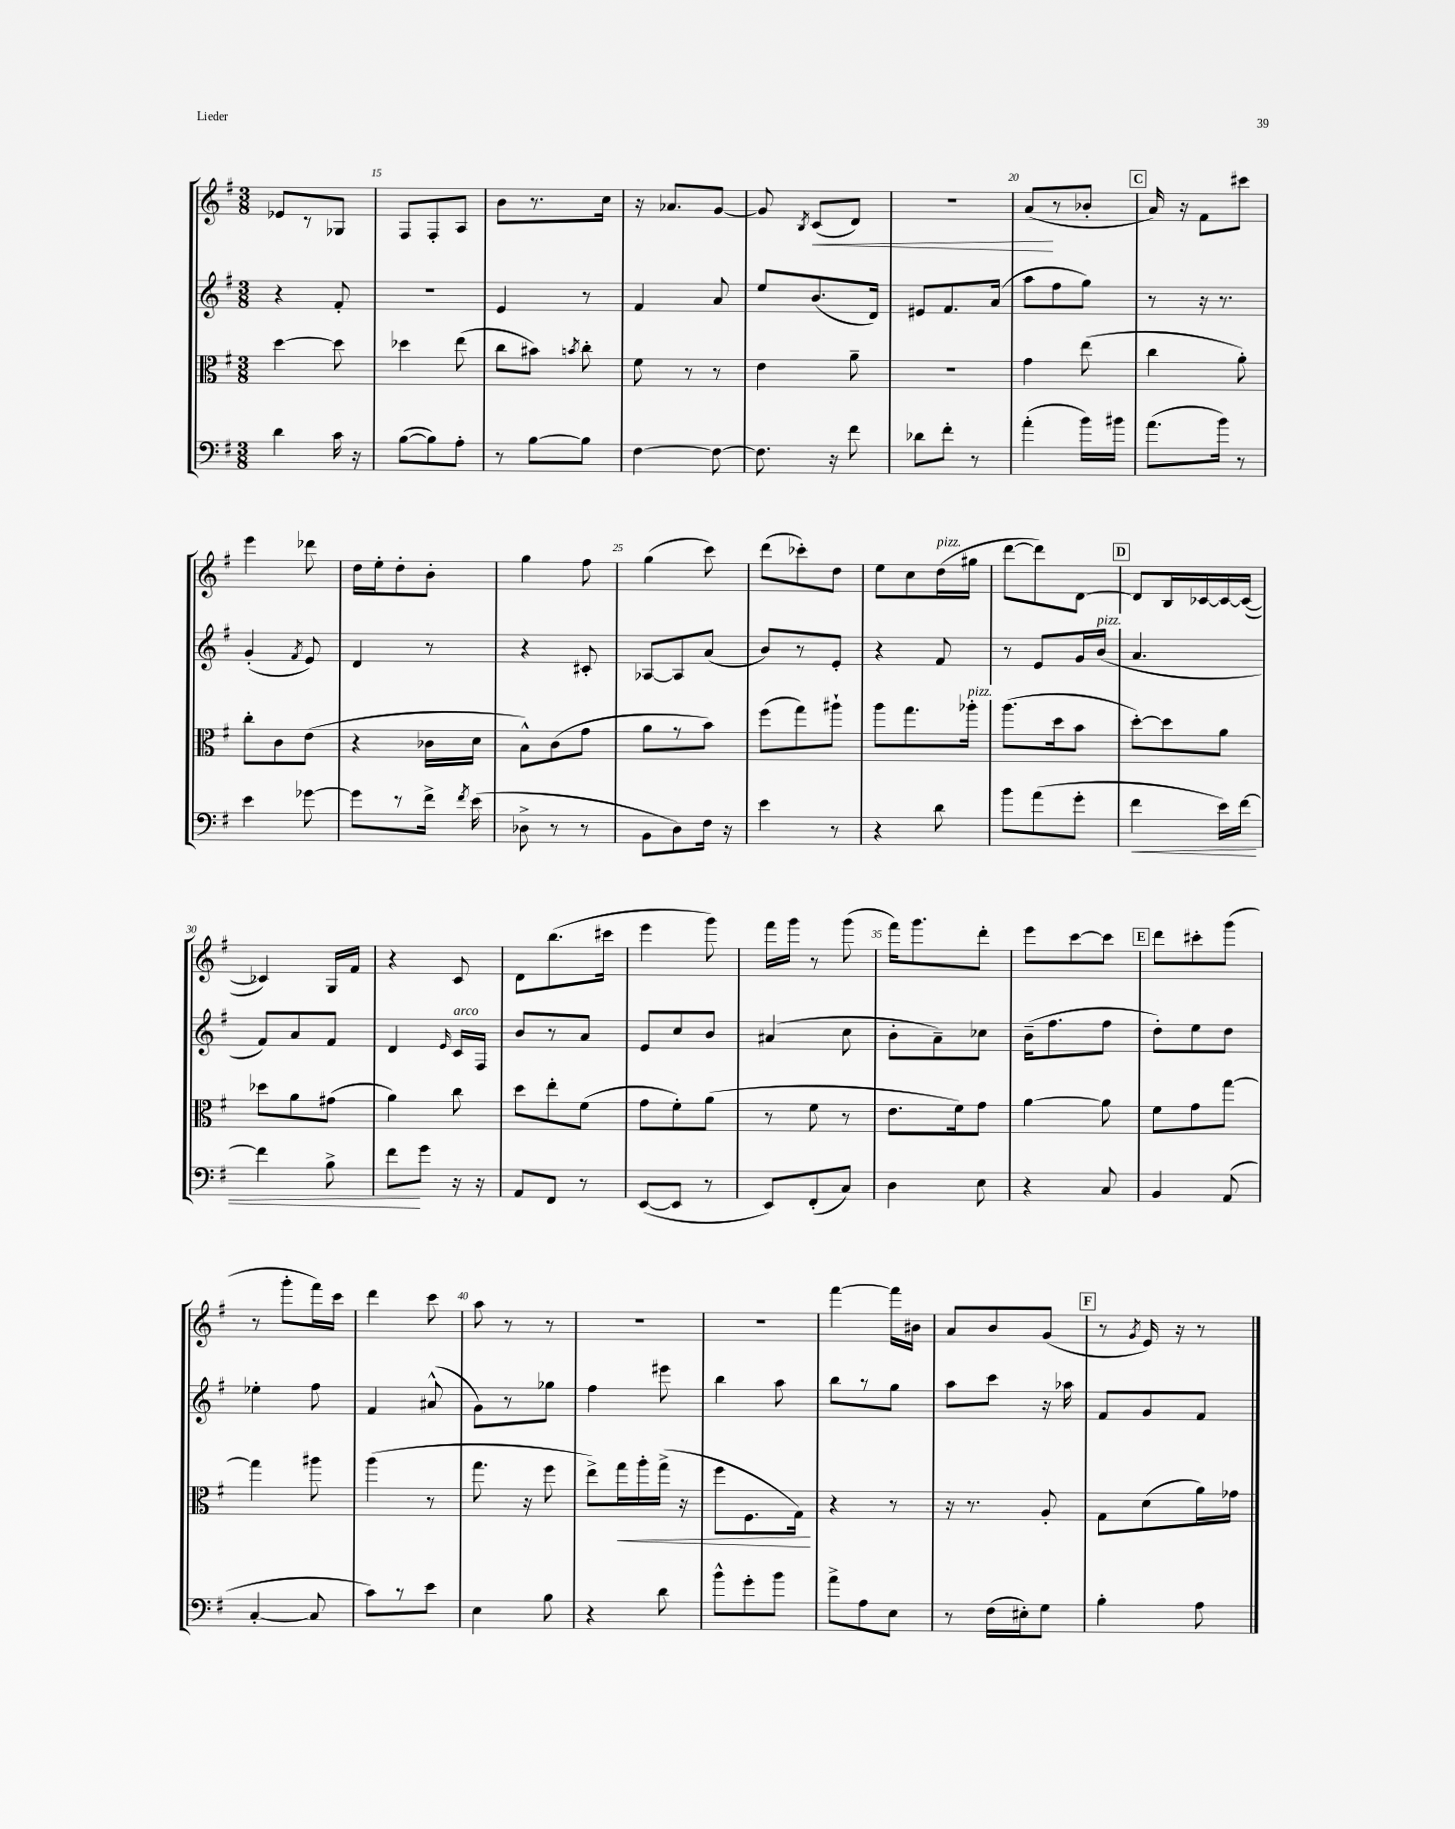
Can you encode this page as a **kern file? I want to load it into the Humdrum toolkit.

**kern	**kern	**kern	**kern
*staff4	*staff3	*staff2	*staff1
*clefF4	*clefC3	*clefG2	*clefG2
*k[f#]	*k[f#]	*k[f#]	*k[f#]
*M3/8	*M3/8	*M3/8	*M3/8
4d	[4dd	4r	8e-
.	.	.	8r
16c	8dd]	8f#'	8G-
16r	.	.	.
=	=	=	=
([8B	4dd-	4.r	8F#
8B])	.	.	8F#'
8A'	(8ee	.	8A
=	=	=	=
8r	8cc	4e	8b
[8B	8b#)	.	8.r
.	8qb	.	.
8B]	8cc'	8r	.
.	.	.	16cc
=	=	=	=
[4F#	8f#	4f#	16r
.	.	.	8.a-
.	8r	.	.
8F#_	8r	8a	[8g
=	=	=	=
8.F#]	4e	8ee	8g]
.	.	.	8qB
.	.	(8.b	(8c
16r	.	.	.
8f#	8a~	.	8d)
.	.	16d)	.
=	=	=	=
8d-	4.r	8e#	4.r
8f#'	.	8.f#	.
8r	.	.	.
.	.	(16a	.
=	=	=	=
(4a'	4g	8aa	(8a
.	.	8ff#	8r
16b)	(8ee	8gg)	8b-'
16b#	.	.	.
=	=	=	=
(8.a	4cc	8r	16a)
.	.	.	16r
.	.	16r	8f#
16b)	.	8.r	.
8r	8a')	.	8ccc#
=	=	=	=
4e	8cc'	(4g'	4eee
.	8c	.	.
.	.	8qf#	.
[8g-	(8e	8e)	8ddd-
=	=	=	=
8g-]	4r	4d	16dd
.	.	.	16ee'
8r	.	.	8dd'
16f#^	16c-	8r	8b'
8qf#	.	.	.
(16e	16d	.	.
=	=	=	=
8D-^	8B^^)	4r	4gg
8r	(8c	.	.
8r	8g	8c#'	8ff#
=	=	=	=
8BB	8a	[8A-	(4gg
8D)	8r	8A-]	.
16F#	8b)	(8a	8ccc)
16r	.	.	.
=	=	=	=
4e	(8ff#	8b)	(8ddd
.	8gg)	8r	8ccc-')
8r	8aa#`	8e'	8dd
=	=	=	=
4r	8aa	4r	8ee
.	8.gg	.	8cc
8d	.	8f#	(16dd
.	16aa-'	.	16gg#
=	=	=	=
8b	(8.aa	8r	[8ddd
(8a	.	8e	8ddd])
.	16dd	.	.
8g'	8b	16g	[8d
.	.	(16b	.
=	=	=	=
4f#	[8dd')	4.a	8d]
.	8dd]	.	16B
.	.	.	[16c-
16e)	8a	.	16c-_
[16f#	.	.	(16c-_
=	=	=	=
4f#]	8dd-	8f#)	4c-])
.	8a	8a	.
8B^	(8g#	8f#	16G
.	.	.	16f#
=	=	=	=
8f#	4a)	4d	4r
8g	.	.	.
.	.	16qqe	.
16r	8cc	16c	8c
16r	.	16F#	.
=	=	=	=
8AA	8dd	8b	8d
8FF#	8ee'	8r	(8.bb
8r	(8f#	8a	.
.	.	.	16ccc#
=	=	=	=
([8EE	8g	8e	4eee
8EE]	8f#')	8cc	.
8r	(8a	8b	8ggg)
=	=	=	=
8EE)	8r	(4a#	16fff#
.	.	.	16ggg
(8FF#'	8f#	.	8r
8C)	8r	8cc	(8ggg
=	=	=	=
4D	8.e	8b'	16fff#)
.	.	.	8.ggg
.	.	8a~)	.
.	16f#)	.	.
8E	8g	8cc-	8ddd'
=	=	=	=
4r	[4a	(16b~	8eee
.	.	8.ff#	.
.	.	.	[8ccc
8C	8a]	8ff#	8ccc]
=	=	=	=
4BB	8f#	8dd')	8ddd
.	8g	8ee	8ccc#'
(8AA	[8gg	8dd	(8ggg
=	=	=	=
[4C'	4gg]	4ee-'	8r
.	.	.	8ggg'
8C]	8aa#	8ff#	16fff#)
.	.	.	16ccc
=	=	=	=
8c)	(4aa	4f#	4ddd
8r	.	.	.
8e	8r	(8a#^^	8ccc
=	=	=	=
4E	8.gg	8g)	8aa
.	.	8r	8r
.	16r	.	.
8B	8ff#	8gg-	8r
=	=	=	=
4r	8ee^)	4ff#	4.r
.	16gg	.	.
.	16aa'	.	.
8d	(16gg^	8eee#	.
.	16r	.	.
=	=	=	=
8b^^	8ff#	4bb	4.r
8g'	8.F#	.	.
8b	.	8aa	.
.	16G)	.	.
=	=	=	=
8a^	4r	8bb	[4fff#
8A	.	8r	.
8E	8r	8gg	16fff#]
.	.	.	16b#
=	=	=	=
8r	16r	8aa	8a
.	8.r	.	.
(16F#	.	8ccc	8b
16E#')	.	.	.
8G	8A'	16r	(8g
.	.	16aa-	.
=	=	=	=
4B'	8G	8f#	8r
.	.	.	8qg
.	(8d	8g	16e)
.	.	.	16r
8A	16a)	8f#	8r
.	16g-	.	.
==	==	==	==
*-	*-	*-	*-
